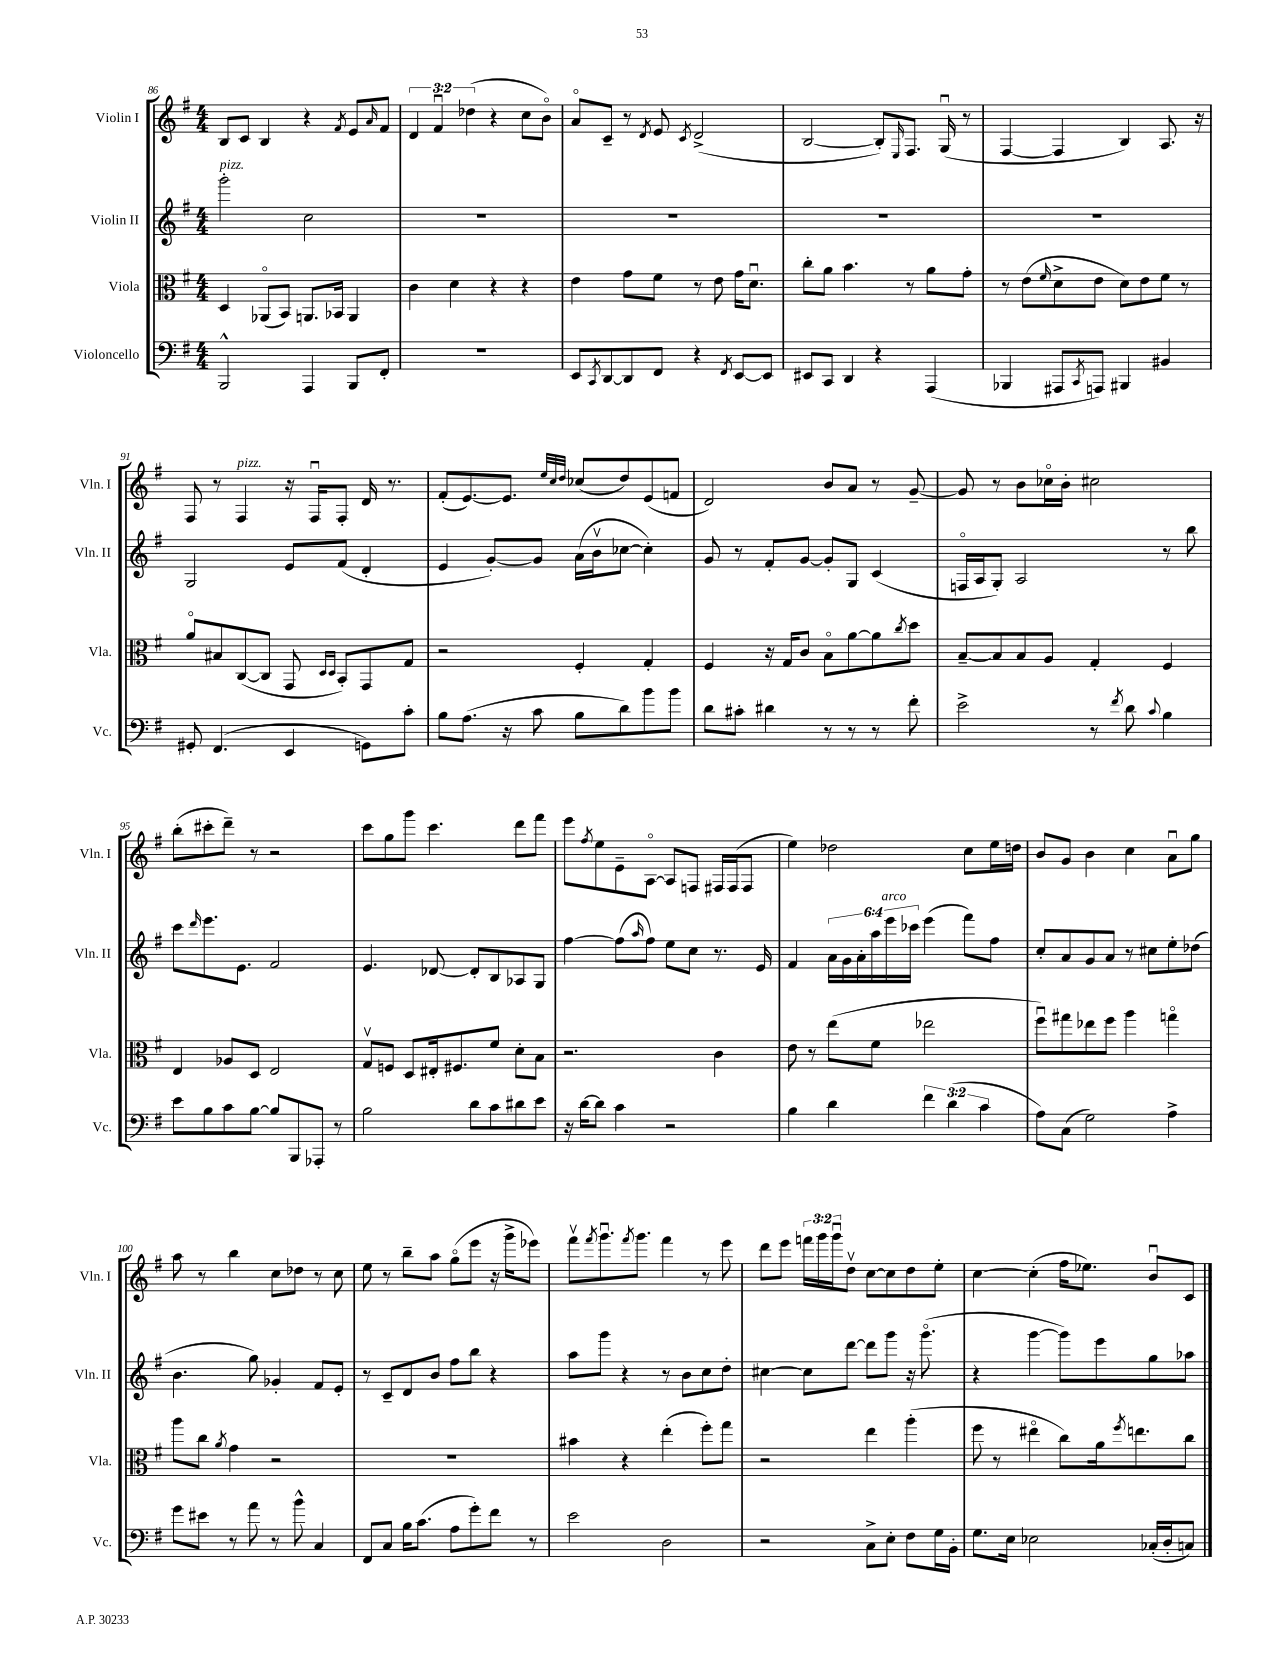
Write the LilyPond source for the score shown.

<<
\new StaffGroup <<
\new Staff = "s0" \with { instrumentName = "Violin I" shortInstrumentName = "Vln. I" } {
    \clef treble \key g \major \numericTimeSignature \time 4/4 \override Staff.TupletNumber.text = #tuplet-number::calc-fraction-text
    b8 c'8 b4 r4 \acciaccatura { fis'8 } e'8 \grace { a'16 } fis'8 |
    \tuplet 3/2 { d'4 fis'4\downbow des''4( } r4 c''8 b'8\flageolet) |
    a'8\flageolet c'8-- r8 \acciaccatura { d'8 } e'8 \acciaccatura { c'8 } d'2->( |
    b2~ b8-.) \grace { e16 } fis8. g16\downbow( r8 |
    fis4~ fis4 b4) a8. r16 |
    fis8 r8 fis4^\markup { \italic "pizz." } r16 fis16\downbow fis8-. d'16 r8. |
    fis'8-.( e'8.~) e'8. \grace { e''32 c''32 d''32 } ces''8( d''8) e'8( f'8 |
    d'2) b'8 a'8 r8 g'8~-- |
    g'8 r8 b'8 ces''16\flageolet b'16-. cis''2 |
    b''8-.( cis'''8-. d'''8--) r8 r2 |
    c'''8 g''8 g'''8 c'''4. d'''8 fis'''8 |
    e'''8 \acciaccatura { fis''8 } e''8 e'8-- a8~\flageolet a8 f8 fis16 fis16( fis8 |
    e''4) des''2 c''8 e''16 d''16 |
    b'8 g'8 b'4 c''4 a'8\downbow g''8 |
    a''8 r8 b''4 c''8 des''8 r8 c''8 |
    e''8 r8 b''8-- a''8 g''8\flageolet( e'''8 r16 g'''16-> ees'''8) |
    fis'''8\upbow \acciaccatura { fis'''8 } g'''8.\downbow \acciaccatura { fis'''8 } g'''8. fis'''4 r8 e'''8 |
    d'''8 e'''8 \tuplet 3/2 { f'''16 g'''16 g'''16\downbow } d''8\upbow c''8~ c''8 d''8 e''8-. |
    c''4~ c''4-.( fis''16 ees''8.) b'8\downbow c'8 \bar "|." |
}
\new Staff = "s1" \with { instrumentName = "Violin II" shortInstrumentName = "Vln. II" } {
    \clef treble \key g \major \numericTimeSignature \time 4/4 \override Staff.TupletNumber.text = #tuplet-number::calc-fraction-text
    g'''2-.^\markup { \italic "pizz." } c''2 |
    R1 |
    R1 |
    R1 |
    R1 |
    g2 e'8 fis'8( d'4-. |
    e'4 g'8~-.) g'8 a'16( b'16\upbow ces''8~ ces''4-.) |
    g'8 r8 fis'8-. g'8~ g'8-. g8 c'4( |
    f16\flageolet a16 g8-.) a2 r8 b''8 |
    c'''8 \grace { d'''16 } e'''8. e'8. fis'2 |
    e'4. des'8~ des'8-. b8 aes8 g8 |
    fis''4~ fis''8( \grace { a''16 } fis''8) e''8 c''8 r8. e'16 |
    fis'4 \tuplet 6/4 { a'16 g'16 a'16-. a''16 e'''16^\markup { \italic "arco" } ces'''16 } e'''4( fis'''8) fis''8 |
    c''8-. a'8 g'8 a'8 r8 cis''8 e''8-. des''8( |
    b'4. g''8) ges'4-. fis'8 e'8-. |
    r8 c'8-- d'8 b'8 fis''8 b''8 r4 |
    a''8 g'''8 r4 r8 b'8 c''8 d''8-. |
    cis''4~ cis''8 d'''8~ d'''8 g'''8 r16 g'''8.\flageolet( |
    r4 g'''4~ g'''8) e'''8 g''8 aes''8 \bar "|." |
}
\new Staff = "s2" \with { instrumentName = "Viola" shortInstrumentName = "Vla." } {
    \clef alto \key g \major \numericTimeSignature \time 4/4
    d4 aes,8\flageolet( b,8) a,8. bes,16 a,4 |
    c'4 d'4 r4 r4 |
    e'4 g'8 fis'8 r8 e'8 g'16 d'8.\downbow |
    c''8-. a'8 b'4. r8 a'8 g'8-. |
    r8 e'8( \grace { fis'16 } d'8-> e'8 d'8) e'8 fis'8 r8 |
    a'8\flageolet bis8 c8~( c8 g,8 \grace { d16 d16 } b,8-.) g,8 g8 |
    r2 fis4-. g4-. |
    fis4 r16 g16 c'8 b8\flageolet a'8~ a'8 \acciaccatura { c''8 } d''8 |
    b8~-- b8 b8 a8 g4-. fis4 |
    e4 aes8 d8 e2 |
    g8\upbow f8 d8 eis16-. fis8. fis'8 d'8-. b8 |
    r2. c'4 |
    e'8 r8 e''8( fis'8 ees''2 |
    fis''8\downbow) gis''8 ees''8 fis''8 a''4 g''4\flageolet |
    a''8 c''8 \acciaccatura { a'8 } g'4 r2 |
    R1 |
    bis'4 r4 e''4-.( fis''8-.) g''8 |
    r2 e''4 a''4-.( |
    fis''8 r8 eis''4\flageolet c''8) a'16 \acciaccatura { fis''8 } e''8. c''8 \bar "|." |
}
\new Staff = "s3" \with { instrumentName = "Violoncello" shortInstrumentName = "Vc." } {
    \clef bass \key g \major \numericTimeSignature \time 4/4 \override Staff.TupletNumber.text = #tuplet-number::calc-fraction-text
    b,,2-^ a,,4 b,,8 fis,8-. |
    R1 |
    e,8 \acciaccatura { c,8 } d,8~ d,8 fis,8 r4 \acciaccatura { fis,8 } e,8~ e,8 |
    eis,8 c,8 d,4 r4 a,,4( |
    bes,,4 ais,,8 \acciaccatura { c,8 } a,,8) bis,,4 bis,4 |
    gis,8-. fis,4.( e,4 g,8) c'8-. |
    b8 a8.( r16 c'8 b8 d'8) b'8 b'8 |
    d'8 cis'8-. dis'4 r8 r8 r8 fis'8-. |
    e'2-> r8 \acciaccatura { fis'8 } d'8 \appoggiatura { c'8 } b4 |
    e'8 b8 c'8 b8~ b8 b,,8 aes,,8-. r8 |
    b2 d'8 c'8 dis'8 e'8 |
    r16 d'16~ d'8 c'4 r2 |
    b4 d'4 \tuplet 3/2 { fis'4 d'4( c'4 } |
    a8) c8( g2) a4-> |
    g'8 eis'8 r8 a'8 r8 b'8-^ c4 |
    fis,8 c8 b16 c'8.( a8 g'8-.) fis'8 r8 |
    e'2 d2 |
    r2 c8-> e8-. fis8 g16 b,16-. |
    g8. e16 ees2 ces16-.( d16-. c8) \bar "|." |
}
>>
>>
\layout { \context { \Score currentBarNumber = #86 } }
